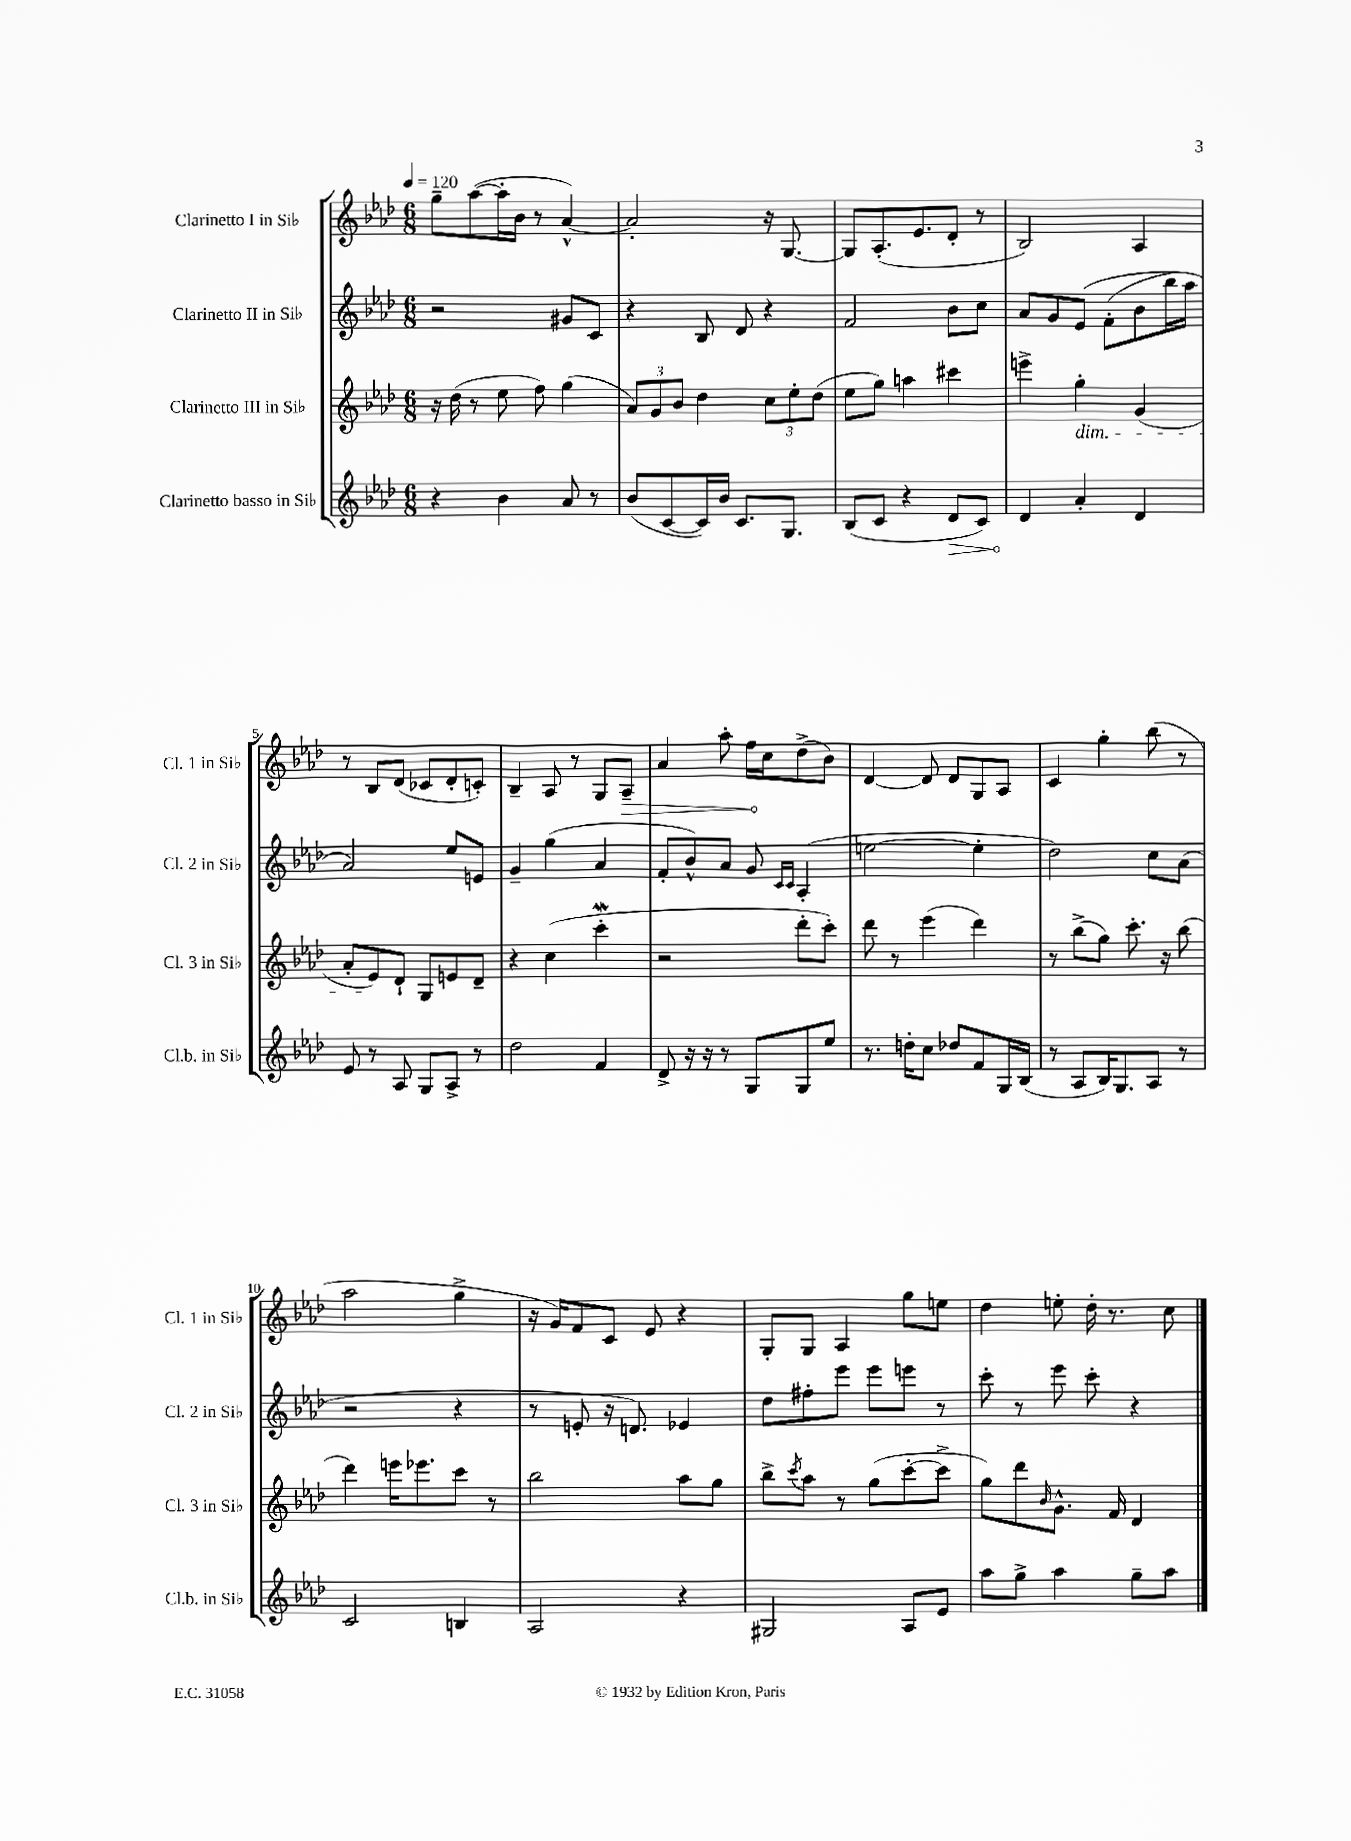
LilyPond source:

<<
\new StaffGroup <<
\new Staff = "s0" \with { instrumentName = "Clarinetto I in Sib" shortInstrumentName = "Cl. 1 in Sib" } {
    \clef treble \key aes \major \numericTimeSignature \time 6/8 \tempo 4 = 120
    g''8-- aes''8~( aes''16-. bes'16 r8 aes'4~-^) |
    aes'2-. r16 g8.~ |
    g8 aes8.-.( ees'8. des'8-. r8 |
    bes2) aes4 |
    r8 bes8 des'8( ces'8 des'8-. c'8-.) |
    bes4-- aes8 r8 g8 \once \override Hairpin.circled-tip = ##t aes8--\> |
    aes'4 aes''8-. f''16\! c''16 des''8->( bes'8) |
    des'4~ des'8 des'8 g8 aes8 |
    c'4 g''4-. bes''8( r8 |
    aes''2 g''4-> |
    r16 g'16) f'8 c'8 ees'8 r4 |
    g8-. g8 aes4 g''8 e''8 |
    des''4 e''8-. des''16-. r8. c''8 \bar "|." |
}
\new Staff = "s1" \with { instrumentName = "Clarinetto II in Sib" shortInstrumentName = "Cl. 2 in Sib" } {
    \clef treble \key aes \major \numericTimeSignature \time 6/8
    r2 gis'8 c'8 |
    r4 bes8 des'8 r4 |
    f'2 bes'8 c''8 |
    aes'8 g'8 ees'8\( f'8-.( bes'8 bes''16 aes''16) |
    aes'2\) ees''8 e'8 |
    g'4-- g''4( aes'4 |
    f'8-. bes'8-^) aes'8 g'8 \grace { c'16 c'16 } aes4-.( |
    e''2~ e''4-. |
    des''2) c''8 aes'8( |
    r2 r4 |
    r8 e'8-. r16 d'8.) ees'4 |
    des''8 fis''8-. ees'''8 ees'''8 e'''8 r8 |
    c'''8-. r8 ees'''8 c'''8-. r4 \bar "|." |
}
\new Staff = "s2" \with { instrumentName = "Clarinetto III in Sib" shortInstrumentName = "Cl. 3 in Sib" } {
    \clef treble \key aes \major \numericTimeSignature \time 6/8
    r16 des''16( r8 ees''8 f''8) g''4( |
    \tuplet 3/2 { aes'8) g'8 bes'8 } des''4 \tuplet 3/2 { c''8 ees''8-. des''8( } |
    ees''8 g''8) a''4 cis'''4 |
    e'''4-> g''4-.\dim g'4( |
    aes'8-. ees'8\!) des'8-! g8 e'8 des'8-- |
    r4 c''4( c'''4-.\mordent |
    r2 des'''8-. c'''8-.) |
    des'''8 r8 ees'''4( des'''4) |
    r8 bes''8->( g''8) c'''8.-. r16 bes''8( |
    des'''4) e'''16 ees'''8. c'''8 r8 |
    bes''2 aes''8 g''8 |
    bes''8-> \acciaccatura { c'''8 } aes''8 r8 g''8( c'''8~-. c'''8-> |
    g''8) des'''8 \grace { bes'16 } g'8.-^ f'16 des'4 \bar "|." |
}
\new Staff = "s3" \with { instrumentName = "Clarinetto basso in Sib" shortInstrumentName = "Cl.b. in Sib" } {
    \clef treble \key aes \major \numericTimeSignature \time 6/8
    r4 bes'4 aes'8 r8 |
    bes'8( c'8~ c'16) bes'16 c'8. g8. |
    bes8( c'8 r4 \once \override Hairpin.circled-tip = ##t des'8\> c'8) |
    des'4\! aes'4-. des'4 |
    ees'8 r8 aes8 g8 aes8-> r8 |
    des''2 f'4 |
    des'8-> r16 r16 r8 g8 g8 ees''8 |
    r8. d''16-. c''8 des''8 f'8 g16 bes16( |
    r8 aes8 bes16) g8. aes8 r8 |
    c'2 b4 |
    aes2 r4 |
    gis2 aes8 ees'8 |
    aes''8 g''8-> aes''4 g''8-- aes''8 \bar "|." |
}
>>
>>
